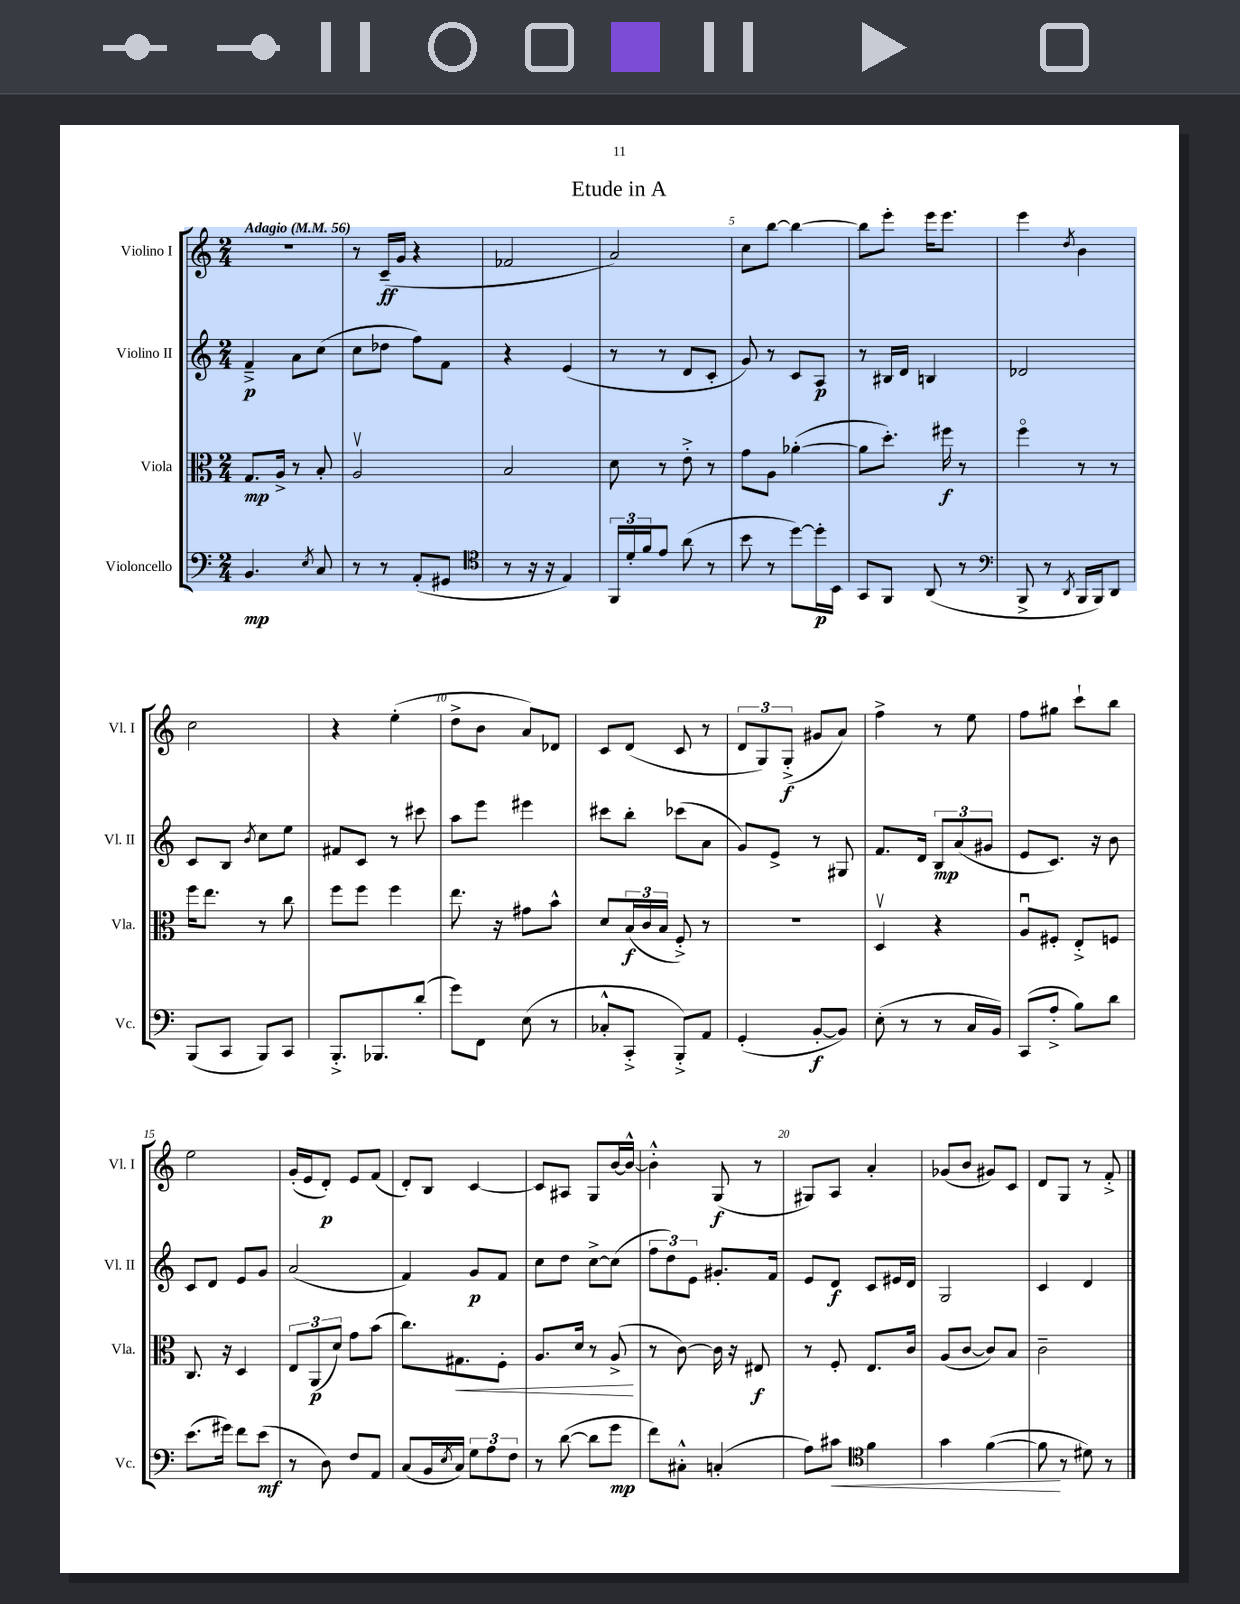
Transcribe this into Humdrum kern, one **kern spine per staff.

**kern	**dynam	**kern	**dynam	**kern	**dynam	**kern	**dynam
*part4	*part4	*part3	*part3	*part2	*part2	*part1	*part1
*staff4	*staff4	*staff3	*staff3	*staff2	*staff2	*staff1	*staff1
*I"Violoncello	*	*I"Viola	*	*I"Violino II	*	*I"Violino I	*
*I'Vc.	*	*I'Vla.	*	*I'Vl. II	*	*I'Vl. I	*
*clefF4	*	*clefC3	*	*clefG2	*	*clefG2	*
*k[]	*	*k[]	*	*k[]	*	*k[]	*
*M2/4	*	*M2/4	*	*M2/4	*	*M2/4	*
*MM56	*	*MM56	*	*MM56	*	*MM56	*
=1	=1	=1	=1	=1	=1	=1	=1
!	!	!	!	!	!	!LO:TX:a:B:t=Adagio	!
4.BB/	mp	8.G/L	mp	4f~^/	p	2r	.
.	.	16A^/Jk	.	.	.	.	.
.	.	8r	.	8a\L	.	.	.
8qE/	.	.	.	.	.	.	.
8C/	.	8B'/	.	(8cc\J	.	.	.
=2	=2	=2	=2	=2	=2	=2	=2
8r	.	2Av/	.	8cc\L	.	8r	.
8r	.	.	.	8dd-X\J	.	(16c~/LL	ff
.	.	.	.	.	.	16g/JJ	.
(8AA'/L	.	.	.	8ff\L)	.	4r	.
8GG#X/J	.	.	.	8f\J	.	.	.
=3	=3	=3	=3	=3	=3	=3	=3
*clefC4	*	*	*	*	*	*	*
8r	.	2B/	.	4r	.	2f-X/	.
16r	.	.	.	.	.	.	.
16r	.	.	.	.	.	.	.
4E/)	.	.	.	(4e/	.	.	.
=4	=4	=4	=4	=4	=4	=4	=4
24FF/LL	.	8d\	.	8r	.	2a/)	.
24d'/	.	.	.	.	.	.	.
24f/J	.	.	.	.	.	.	.
8e/J	.	8r	.	8r	.	.	.
(8a\	.	8e'^\	.	8d/L	.	.	.
8r	.	8r	.	8c'/J	.	.	.
=5	=5	=5	=5	=5	=5	=5	=5
8b\	.	8g\L	.	8g/)	.	8cc\L	.
8r	.	8A\J	.	8r	.	[8bb\J	.
[8dd\L)	.	([4a-X'\	.	8c/L	.	4bb\_	.
16dd'\L]	p	.	.	8A/J	p	.	.
16BB\JJ	.	.	.	.	.	.	.
=6	=6	=6	=6	=6	=6	=6	=6
8GG/L	.	8a-\L]	.	8r	.	8bb\L]	.
8FF/J	.	8.dd'\J)	.	16B#X/LL	.	8eee'\J	.
.	.	.	.	16d/JJ	.	.	.
(8AA/	.	.	.	4Bn/	.	16eee\KL	.
.	.	16ff#X\	f	.	.	8.eee\J	.
8r	.	8r	.	.	.	.	.
=7	=7	=7	=7	=7	=7	=7	=7
*clefF4	*	*	*	*	*	*	*
8BBB^/	.	4ff\	.	2d-X/	.	4eee\	.
8r	.	.	.	.	.	.	.
8qDD/	.	.	.	.	.	8qdd/	.
16BBB/LL	.	8r	.	.	.	4b\	.
16BBB/J)	.	.	.	.	.	.	.
8DD/J	.	8r	.	.	.	.	.
!!LO:LB:g=z
=8	=8	=8	=8	=8	=8	=8	=8
(8BBB/L	.	16ff\KL	.	8c/L	.	2cc\	.
.	.	8.ee\J	.	.	.	.	.
8CC/J	.	.	.	8B/J	.	.	.
.	.	.	.	8qb/	.	.	.
8BBB/L)	.	8r	.	8cc\L	.	.	.
8CC/J	.	8cc\	.	8ee\J	.	.	.
=9	=9	=9	=9	=9	=9	=9	=9
8.BBB'^/L	.	8ff\L	.	8f#X/L	.	4r	.
.	.	8ff\J	.	8c/J	.	.	.
8.BBB-X/	.	.	.	.	.	.	.
.	.	4ff\	.	8r	.	(4ee'\	.
(8d'/J	.	.	.	8ccc#X\	.	.	.
=10	=10	=10	=10	=10	=10	=10	=10
8g\L)	.	8.ee\	.	8aa\L	.	8dd^\L	.
8FF\J	.	.	.	8eee\J	.	8b\J	.
.	.	16r	.	.	.	.	.
(8E\	.	8g#X\L	.	4eee#X\	.	8a/L)	.
8r	.	8b^^\J	.	.	.	8d-X/J	.
=11	=11	=11	=11	=11	=11	=11	=11
8C-X'^^/L	.	8d/L	.	8ccc#X\L	.	8c/L	.
8CC'^/J	.	(24B/L	f	8bb'\J	.	(8d/J	.
.	.	24c/	.	.	.	.	.
.	.	24B/JJ	.	.	.	.	.
8BBB'^/L)	.	8F'^/)	.	(8ccc-X\L	.	8c/	.
8AA/J	.	8r	.	8a\J	.	8r	.
=12	=12	=12	=12	=12	=12	=12	=12
(4GG'/	.	2r	.	8g/L)	.	12d/L	.
.	.	.	.	.	.	12G/)	.
.	.	.	.	8e^/J	.	.	.
.	.	.	.	.	.	(12G'^/J	f
[8BB'/L	f	.	.	8r	.	8g#X/L	.
8BB/J])	.	.	.	8G#X/	.	8a/J)	.
=13	=13	=13	=13	=13	=13	=13	=13
(8E'\	.	4Dv/	.	8.f/L	.	4ff^\	.
8r	.	.	.	.	.	.	.
.	.	.	.	16d/Jk	.	.	.
8r	.	4r	.	12B/L	mp	8r	.
.	.	.	.	(12a/	.	.	.
16C/LL	.	.	.	.	.	8ee\	.
.	.	.	.	12g#X/J	.	.	.
16BB/JJ)	.	.	.	.	.	.	.
=14	=14	=14	=14	=14	=14	=14	=14
(8CC/L	.	8Au/L	.	8e/L	.	8ff\L	.
8A'^/J	.	8F#X'/J	.	8.c/J)	.	8gg#X\J	.
8B\L)	.	8E'^/L	.	.	.	8ccc`\L	.
.	.	.	.	16r	.	.	.
8d\J	.	8Fn/J	.	8b\	.	8bb\J	.
!!LO:LB:g=z
=15	=15	=15	=15	=15	=15	=15	=15
(8.e\L	.	8.C/	.	8c/L	.	2ee\	.
.	.	.	.	8d/J	.	.	.
16g#X\Jk)	.	16r	.	.	.	.	.
8f\L	.	4D/	.	8e/L	.	.	.
(8e\J	mf	.	.	8g/J	.	.	.
=16	=16	=16	=16	=16	=16	=16	=16
8r	.	12E/L	.	(2a/	.	(16g'/LL	.
.	.	.	.	.	.	16e/J	.
.	.	(12AA/	p	.	.	.	.
8D\)	.	.	.	.	.	8d'/J)	p
.	.	12d/J)	.	.	.	.	.
8F/L	.	8g\L	.	.	.	8e/L	.
8AA/J	.	(8b\J	.	.	.	(8f/J	.
=17	=17	=17	=17	=17	=17	=17	=17
(8C/L	.	8.cc\L)	.	4f/)	.	8d'/L)	.
16BB/L	.	.	.	.	.	8B/J	.
8qE/	.	.	.	.	.	.	.
!	!	!	!LO:HP:b	!	!	!	!
16C/JJ)	.	8.G#X\	<	.	.	.	.
12G\L	.	.	.	8g/L	p	[4c/	.
12A\	.	.	.	.	.	.	.
.	.	8F'\J	.	8f/J	.	.	.
12F\J	.	.	.	.	.	.	.
=18	=18	=18	=18	=18	=18	=18	=18
8r	.	8.A/L	.	8cc\L	.	8c/L]	.
([8d\	.	.	.	8dd\J	.	8A#X/J	.
.	.	16d/Jk	.	.	.	.	.
8d\L]	.	8r	.	[8cc^\L	.	8G/L	.
8g\J	mp	(8A^/	.	(8cc\J]	.	[16b/L	.
.	.	.	.	.	.	16b^^/JJ_	.
.	.	.	[	.	.	.	.
=19	=19	=19	=19	=19	=19	=19	=19
8f\L)	.	8r	.	12ff\L	.	4b'^^\]	.
.	.	.	.	12dd\)	.	.	.
8C#X'^^\J	.	[8c\)	.	.	.	.	.
.	.	.	.	12e\J	.	.	.
(4Cn'/	.	16c\]	.	8.g#X'/L	.	(8G/	f
.	.	16r	.	.	.	.	.
.	.	8E#X/	f	.	.	8r	.
.	.	.	.	16f/Jk	.	.	.
=20	=20	=20	=20	=20	=20	=20	=20
8A\L)	.	8r	.	8e/L	.	8G#X/L)	.
!	!LO:HP:b	!	!	!	!	!	!
8c#X\J	<	8F'/	.	8d/J	f	8A/J	.
*clefC4	*	*	*	*	*	*	*
4f\	.	8.E/L	.	8c/L	.	4a'/	.
.	.	.	.	16e#X/L	.	.	.
.	.	16c/Jk	.	16d/JJ	.	.	.
=21	=21	=21	=21	=21	=21	=21	=21
4g\	.	(8A/L	.	2G/	.	(8g-X/L	.
.	.	[8c/J	.	.	.	8b/J	.
([4f\	.	8c/L])	.	.	.	8g#X/L)	.
.	.	8B/J	.	.	.	8c/J	.
=22	=22	=22	=22	=22	=22	=22	=22
8f\]	.	2c~\	.	4c/	.	8d/L	.
8r	[	.	.	.	.	8G/J	.
8d#X\)	.	.	.	4d/	.	8r	.
8r	.	.	.	.	.	8f'^/	.
==	==	==	==	==	==	==	==
*-	*-	*-	*-	*-	*-	*-	*-
